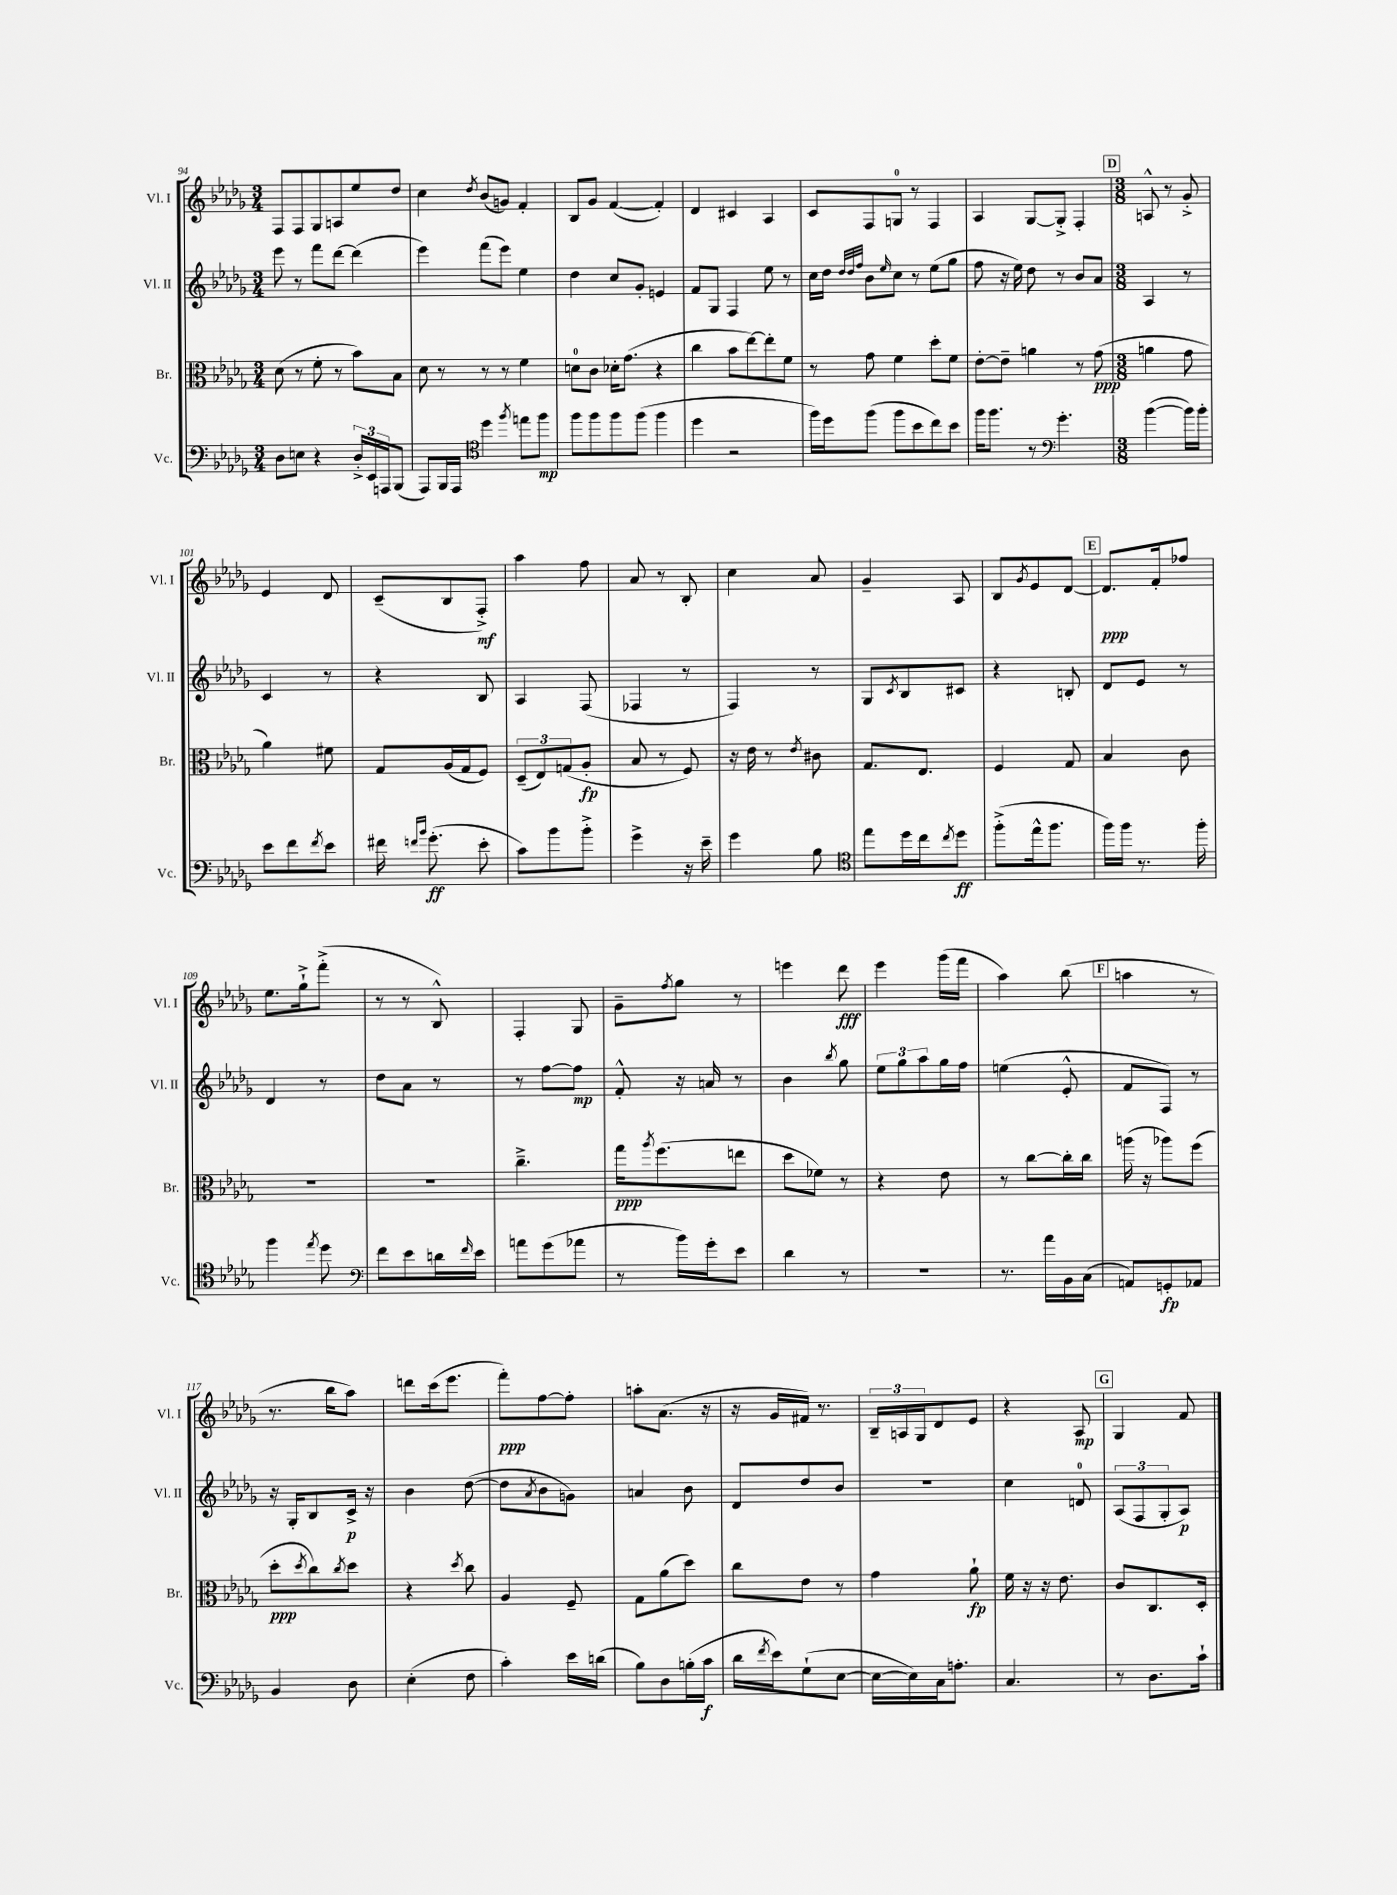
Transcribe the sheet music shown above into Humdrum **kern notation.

**kern	**kern	**kern	**kern
*staff4	*staff3	*staff2	*staff1
*clefF4	*clefC3	*clefG2	*clefG2
*k[b-e-a-d-g-]	*k[b-e-a-d-g-]	*k[b-e-a-d-g-]	*k[b-e-a-d-g-]
*M3/4	*M3/4	*M3/4	*M3/4
8D-\L	(8d-\	8eee-\	8F/L
8E\J	8r	8r	8F/
4r	8f'\	8fff\L	8G-/
.	8r	[8ddd-\J	8A/
24D-'^/LL	8b-\L)	(4ddd-\]	8ee-/
24EE-/	.	.	.
24AAA/J	.	.	.
(8BBB-/J	8B-\J	.	8dd-/J
=	=	=	=
8AAA-/L)	8d-\	4eee-\)	4cc\
16BBB-/L	8r	.	.
16AAA-/JJ	.	.	.
*clefC4	*	*	*
.	.	.	8qdd-/
4dd-\	8r	(8fff\L	(8b-/L
.	8r	8eee-\J)	8g/J)
8qff/	.	.	.
8ee\L	4f\	4ee-\	4f'/
8ff\J	.	.	.
=	=	=	=
8ff\L	8d\L	4dd-\	8B-/L
8ff\	8c\J	.	8g-/J
8ff\	16d-'\LK	8cc/L	([4f/
.	(8.g-\J	.	.
(8ff\J	.	8g-'/J	.
4ff\	4r	4e/	4f'/])
=	=	=	=
4dd-\	4cc\	8f/L	4d-/
.	.	8G-/J	.
2r	8b-\L	4F/	4c#/
.	[8ee-\)	.	.
.	8ee-'\]	8ee-\	4A-/
.	8f\J	8r	.
=	=	=	=
16ff\LL)	8r	16cc\LL	8c/L
16dd-\J	.	16dd-\JJ	.
.	.	32qqdd-/LLL	.
.	.	32qqdd-/	.
.	.	32qqff/JJJ	.
(8ff\J	8g-\	8b-\L	8F/
.	.	16qqee-/	.
8ff\L	4f\	8cc\J	8G/J
8b-\	.	8r	8r
8cc\)	8dd-'\L	(8ee-\L	4F/
8b-\J	8f\J	8gg-\J	.
=	=	=	=
16ff\LK	[8e-'\L	8ff\	4A-/
8.ff\J	.	.	.
.	8e-~\]J	16r	.
.	.	16ee-\)	.
8r	4a\	8dd-\	[8G-/L
*clefF4	*	*	*
4.g-'\	.	8r	8G-'^/]J
.	8r	8b-/L	4F'/
.	(8g-\	8a-/J	.
=	=	=	=
*M3/8	*M3/8	*M3/8	*M3/8
([4b-\	4a\	4A-/	8A^^/
.	.	.	8r
16b-\]LL)	8g-\	8r	8g-'^/
16b-'\JJ	.	.	.
=	=	=	=
8e-\L	4a-\)	4c/	4e-/
8f\	.	.	.
8qf/	.	.	.
8e-\J	8f#\	8r	8d-/
=	=	=	=
16f#\	8G-/L	4r	(8c~/L
16qqf/LL	.	.	.
16qqb-/JJ	.	.	.
(8.g-'\	.	.	.
.	(16A-/L	.	8B-/
.	16G-/J	.	.
8e-'\	8F/J)	8B-/	8F'^/J)
=	=	=	=
8c\L)	(12D-~/L	4A-/	4aa-\
.	12E-/)	.	.
8b-\	.	.	.
.	(12G/	.	.
8b-'^\J	8A-'/J	(8F/	8ff\
=	=	=	=
4g-^\	8B-/	4F-/	8a-/
.	8r	.	8r
16r	8F/)	8r	8B-'/
16e-~\	.	.	.
=	=	=	=
4g-\	16r	4F/)	4cc\
.	16e-\	.	.
.	8r	.	.
.	8qe-/	.	.
8B-\	8c#\	8r	8a-/
=	=	=	=
*clefC4	*	*	*
8ee-\L	8.G-/L	8G-/L	4g-~/
.	.	8qc/	.
16dd-\L	.	8B-/	.
16cc\J	8.E-/J	.	.
8qcc/	.	.	.
8dd-\J	.	8c#/J	8A-/
=	=	=	=
(8ff'^\L	4F/	4r	8B-/L
.	.	.	8qg-/
16ee-^^\k	.	.	8e-/
8.ff\J	.	.	.
.	8G-/	8B'/	[8d-/J
=	=	=	=
16ff\LL)	4B-/	8d-/L	8.d-/]L
16ff\JJ	.	.	.
8.r	.	8e-/J	.
.	.	.	16f'/k
.	8c\	8r	8ff-/J
16ff'\	.	.	.
=	=	=	=
4ff\	4.r	4d-/	8.ee-\L
.	.	.	16gg-`^\k
8qee-/	.	.	.
8dd-\	.	8r	(8fff'^\J
=	=	=	=
*clefF4	*	*	*
8f\L	4.r	8dd-\L	8r
8e-\	.	8a-\J	8r
16d\L	.	8r	8B-^^/)
16qqf/	.	.	.
16e-\JJ	.	.	.
=	=	=	=
8a\L	4.cc~^\	8r	4F'/
(8g-\	.	[8ff\L	.
8a-\J	.	8ff\]J	8G-/
=	=	=	=
8r	16gg-\LK	8f'^^/	8g-~\L
.	8qaa-/	.	.
.	(8.ff\	.	.
.	.	.	8qff/
16b-\LL)	.	16r	8gg-\J
16g-'\J	.	16a/	.
8e-\J	8ee\J	8r	8r
=	=	=	=
4d-\	8dd-\L	4b-\	4eee\
.	8f-\J)	.	.
.	.	8qbb-/	.
8r	8r	8gg-\	8ddd-\
=	=	=	=
4.r	4r	12ee-\L	4eee-\
.	.	12gg-\	.
.	.	12aa-\	.
.	8e-\	16gg-\L	(16ggg-\LL
.	.	16ff\JJ	16fff\JJ
=	=	=	=
8.r	8r	(4ee\	4aa-\)
.	[8cc\L	.	.
16a-\LL	.	.	.
16BB-\	16cc'\]L	8e-'^^/	(8bb-\
(16C\JJ	16cc\JJ	.	.
=	=	=	=
8AA/L)	(16aa\	8f/L	4aa\
.	16r	.	.
8GG'/	8aa-\L)	8F/J)	.
8AA-/J	(8ff\J	8r	8r
=	=	=	=
4BB-/	8dd-'\L	16r	8.r
.	.	16G-'/LK	.
.	8qdd-/	.	.
.	8cc\)	8B-/	.
.	.	.	16bb-\LK
.	8qcc/	.	.
8D-\	8dd-\J	16c^/Jk	8aa-\J)
.	.	16r	.
=	=	=	=
(4E-'\	4r	4b-\	8ddd\L
.	.	.	(16ccc\k
.	.	.	8.eee-\J
.	8qdd-/	.	.
8F\	8cc\	([8dd-\	.
=	=	=	=
4c'\)	4A-/	8dd-\]L	8fff'\L)
.	.	8qa-/	.
.	.	8b-\	[8ff\
16e-\LL	8F~/	8g\J)	8ff'\]J
(16d\JJ	.	.	.
=	=	=	=
8B-\L)	8G-\L	4a/	8aa'\L
8D-\	(8a-\	.	(8.a-\J
(16B'\L	8dd-\J)	8b-\	.
16c\JJ	.	.	16r
=	=	=	=
16d-\LL	8cc\L	8d-/L	16r
8qf/	.	.	.
16e-\J)	.	.	16g-/LL
(8G-`\	8e-\J	8dd-/	16f#/JJ)
.	.	.	8.r
[8E-\J	8r	8b-/J	.
=	=	=	=
16E-\_LL	4g-\	4.r	24B-~/LL
.	.	.	24A/
16E-\])	.	.	.
.	.	.	24G-/J
16C\J	.	.	8d-/
8.A'\J	.	.	.
.	8a-`\	.	8e-/J
=	=	=	=
4.C/	16f\	4cc\	4r
.	16r	.	.
.	16r	.	.
.	8.e-\	.	.
.	.	8d/	8A-/
=	=	=	=
8r	8c/L	(12A-/L	4G-/
.	.	12F/	.
8.D-\L	8.C/	.	.
.	.	12G-'/	.
.	.	8A-/J)	8f/
16c`\Jk	16D-'/Jk	.	.
==	==	==	==
*-	*-	*-	*-
